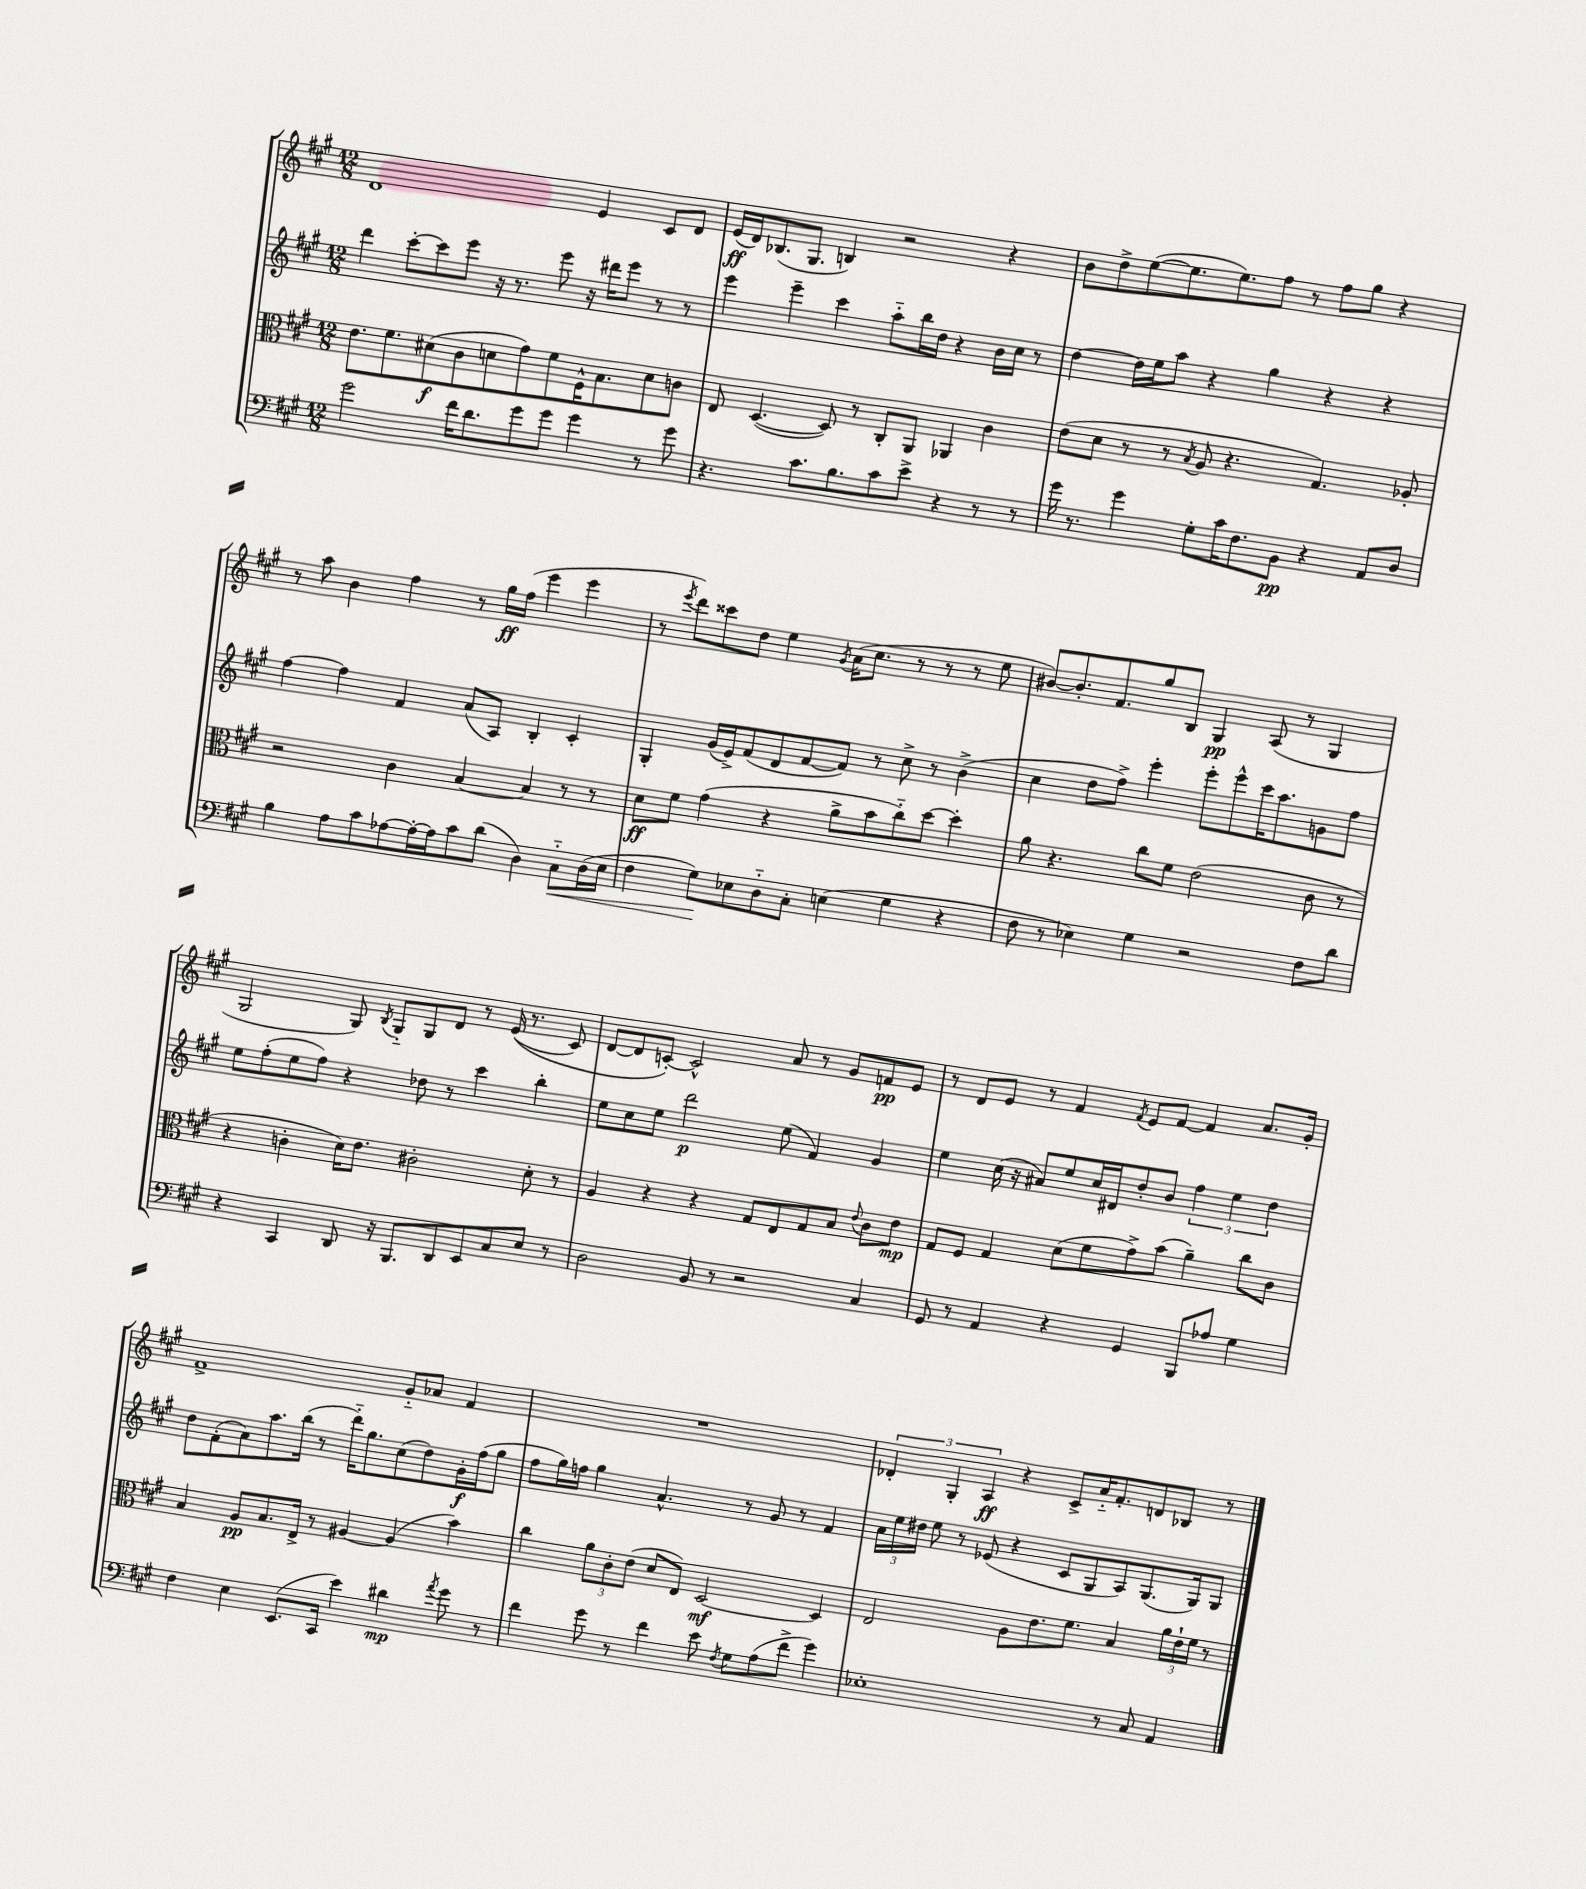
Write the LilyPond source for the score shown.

<<
\new StaffGroup <<
\new Staff = "s0" {
    \clef treble \key a \major \numericTimeSignature \time 12/8
    \autoBeamOff d'1 e'4 cis'8[ d'8] |
    e'16[\ff( d'16) bes8.( gis8.] b4) r2 r4 |
    b'8[ d''8-> e''8~( e''8. e''8.) fis''8] r8 fis''8[ gis''8] r4 |
    r8 a''8 b'4 fis''4 r8 gis''16[\ff fis''16]( e'''4 e'''4 |
    r8 \acciaccatura { e'''8 } d'''8[) cisis'''8 d''8] e''4 \acciaccatura { gis'8 } a'16[( cis''8.] r8 r8 r8 e''8 |
    bis'8[~) bis'8.-. fis'8. gis''8 b8] gis4\pp a8( r8 gis4 |
    gis2 gis8) \acciaccatura { b8 } gis8[-_ gis8 d'8] r8 e'16(\( r8. cis'8) |
    d'8[~ d'8 c'8]~-.\) c'2-^ a'8 r8 gis'8[ f'8\pp e'8] |
    r8 d'8[ e'8] r8 fis'4 \acciaccatura { fis'8 } e'8[ fis'8]~ fis'4 a'8.[ gis'16]-. |
    fis'1-> gis'8[-_ aes'8] fis'4 |
    R1. |
    \tuplet 3/2 { des'4-. gis4-. a4\ff } r4 cis'8[-> a'16-_ fis'8.-. d'8 bes8] r8 \bar "|." |
}
\new Staff = "s1" {
    \clef treble \key a \major \numericTimeSignature \time 12/8
    \autoBeamOff d'''4 cis'''8[~-. cis'''8 e'''8] r16 r8. e'''8 r16 dis'''16[ e'''8] r8 r8 |
    e'''4 e'''4-- cis'''4 a''8[-_ b''16 d''16] r4 b'16[ cis''16] r8 |
    d''4~ d''16[ e''16 a''8] r4 gis''4 r4 r4 |
    fis''4~ fis''4 fis'4 a'8[( a8]) b4-. cis'4-. |
    gis4-. gis'16[( e'16->) fis'8( d'8 fis'8~ fis'8]) r8 cis''8-> r8 b'4->( |
    cis''4 d''8[ fis''8]->) e'''4-. e'''8[-. e'''8-^ cis'''16 a''8. g'8 fis''8] |
    e''8[ fis''8-.( e''8 fis''8]) r4 des''8 r8 cis'''4 b''4-. |
    e''8[ cis''8 e''8] d'''2\p e''8( fis'4) gis'4 |
    e''4 cis''16( r16 ais'8[) e''8 cis''16 dis'16 d''8-. b'8] \tuplet 3/2 { fis''4 e''4 d''4 } |
    d''8[ fis'8-.( a'8) a''8. b''16]( r8 d'''16[-_) gis''8. cis''8( d''8) gis'16-.\f fis''16( gis''8] |
    fis''8[ gis''16) f''16] gis''4 a'4.-^ r8 gis'8 r8 fis'4 |
    \tuplet 3/2 { a'16[ e''16 dis''16] } e''8 r8 ees'8( r4 cis'8[ gis8 a8) gis8.( gis16) gis8] \bar "|." |
}
\new Staff = "s2" {
    \clef alto \key a \major \numericTimeSignature \time 12/8
    \autoBeamOff e'8.[ fis'8. dis'8\f( cis'8 d'8 gis'8) fis'8 fis16-^ b8. d'8 c'8] |
    e8 d4.~( d8) r8 cis8[-. a,8] aes,4 cis'4 |
    e'8[( d'8] r8 r8 \acciaccatura { b8 } a8 r4. gis4.) aes8-. |
    r2 cis'4 b4~ b4 r8 r8 |
    d'8[\ff fis'8] gis'4( r4 a'8[-> b'8 cis''8-_) d''8]~ d''4-. |
    a'8 r4. cis''8[ fis'8] e'2( cis'8 r8 |
    r4 c'4-. d'16[) e'8.] cis'2-. d'8-. r8 |
    a4 r4 r4 gis8[ e8 gis8 b8] \appoggiatura { e'8 } cis'8[ e'8]\mp |
    gis8[ fis8] gis4 d'8[( fis'8 gis'8->) b'8]( a'4--) cis''8[ cis'8] |
    b4 a8[\pp b8. e16]-> r8 ais4~ ais4( b'4) |
    cis''4 \tuplet 3/2 { a'8[ cis'8-. e'8]( } d'8[ e8]) d2~\mf d4 |
    e2 a8[ e'8. fis'8.] b4 \tuplet 3/2 { a'16[ e'16-! fis'16] } r8 \bar "|." |
}
\new Staff = "s3" {
    \clef bass \key a \major \numericTimeSignature \time 12/8
    \autoBeamOff gis'2 fis'16[ d'8. gis'8 gis'8] gis'4 r8 gis'8 |
    r4. cis'8.[ b8. cis'8 e'8]-> r4 r8 r8 |
    gis'16 r8. gis'4 gis8[-. cis'16 fis8. b,8]\pp r4 a,8[ d8] |
    b4 a8[ cis'8 aes8~ aes16~-. aes16 cis'8 d'8]( d4) cis8[-_\< d16( e16] |
    fis4 gis8[\!) ees8 d8-_ cis8]-. e4( gis4 r4 |
    fis8 r8 ees4) gis4 r2 fis8[ d'8] |
    r4 cis,4 d,8 r16 b,,8.[ d,8 e,8 cis8 e8] r8 |
    d2 b,8 r8 r2 cis4 |
    gis,8 r8 a,4 r4 gis,4 b,,8[ aes8] gis4 |
    fis4 e4 e,8.[( cis,16] e'4) dis'4\mp \acciaccatura { a'8 } gis'8 r8 |
    fis'4 gis'8 r8 fis'4 e'8 \acciaccatura { fis8 } gis8[ a8( fis'8]-> gis'4) |
    ees1-. r8 cis8 a,4 \bar "|." |
}
>>
>>
\layout { \context { \Score \remove "Bar_number_engraver" } }
